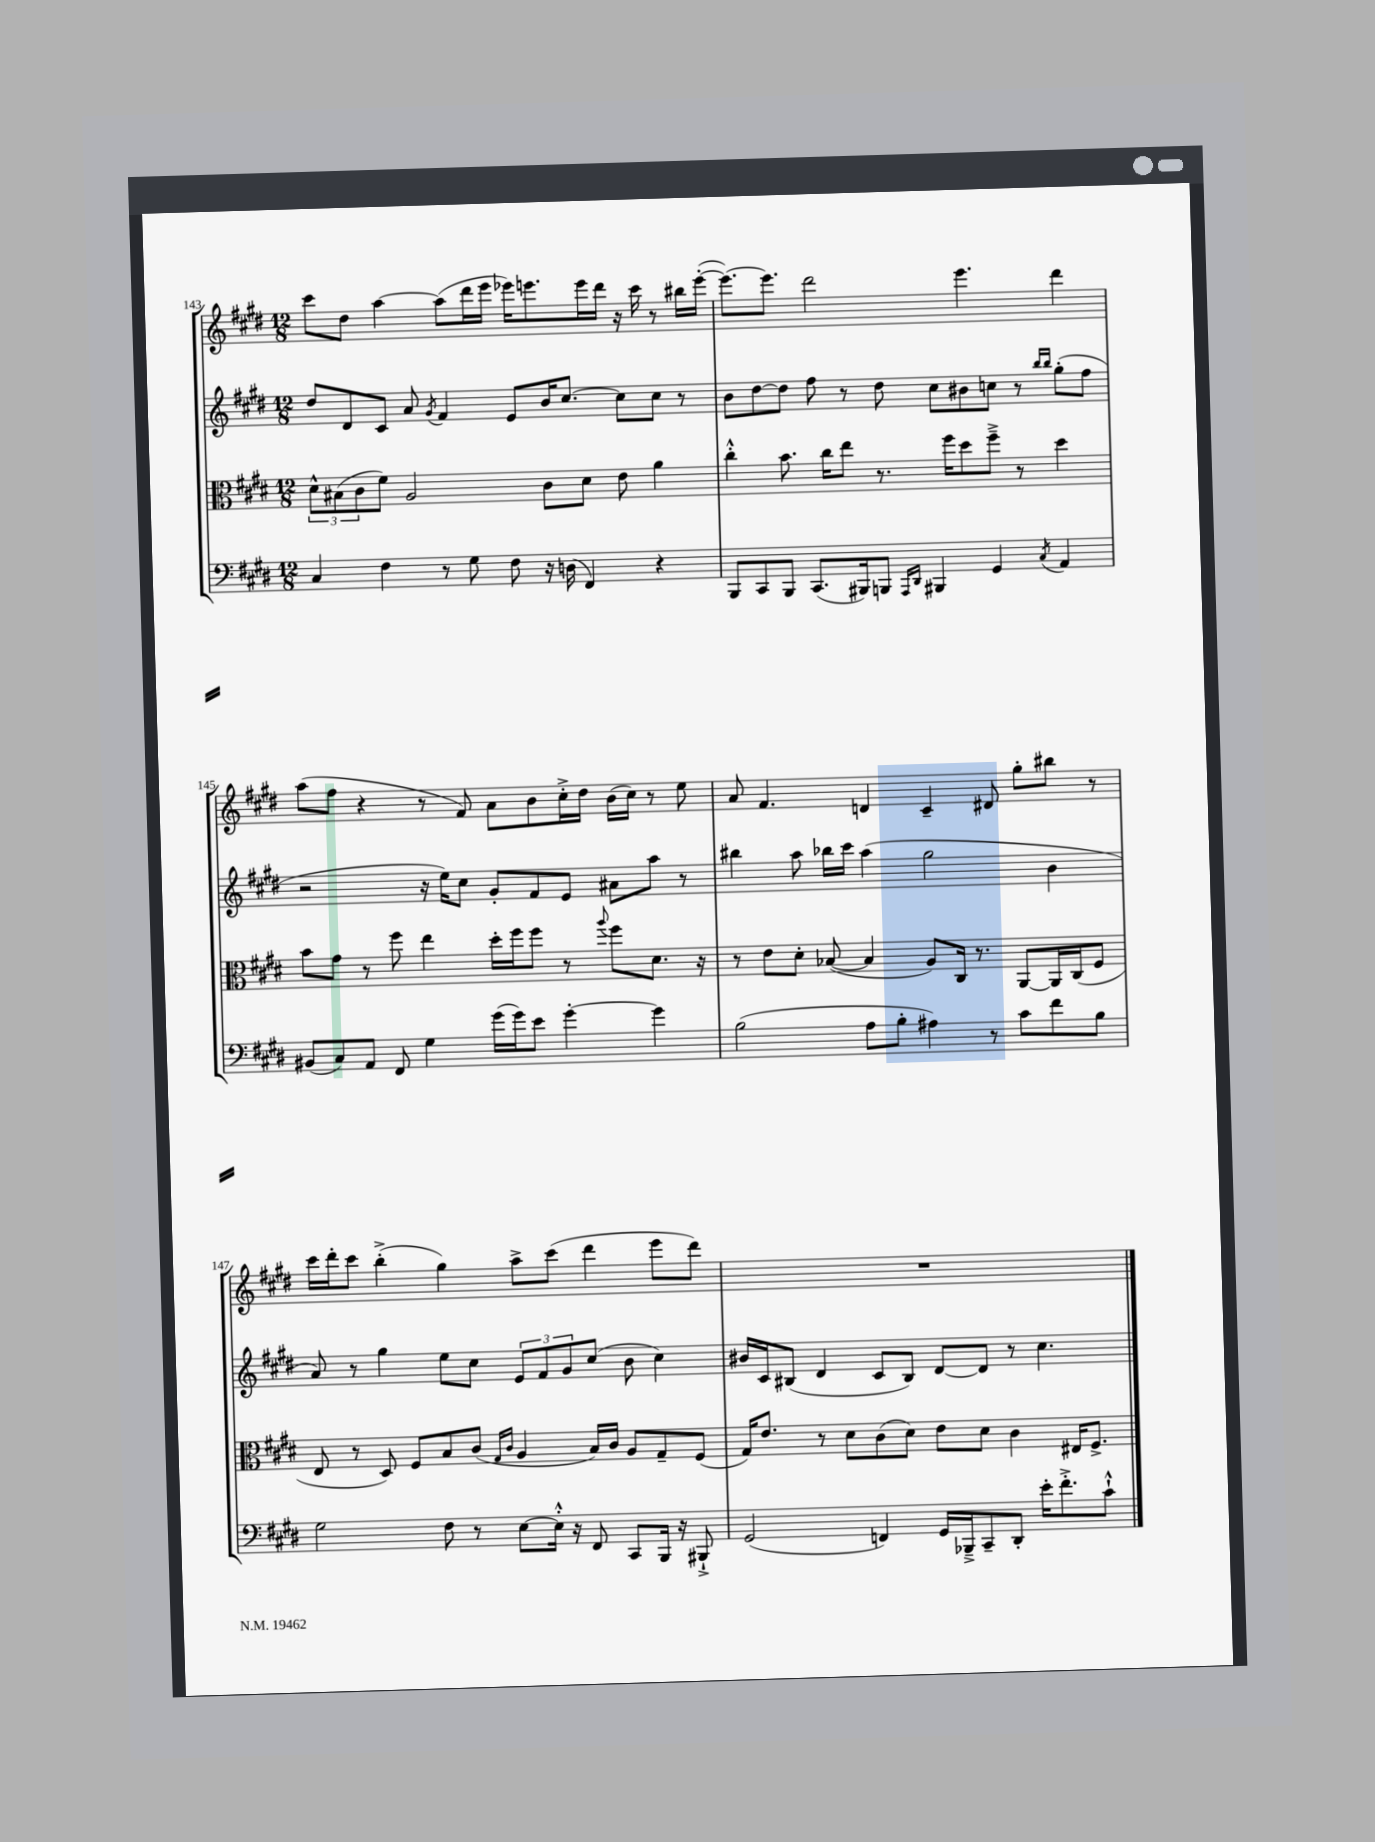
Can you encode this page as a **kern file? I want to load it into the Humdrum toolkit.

**kern	**kern	**kern	**kern
*part4	*part3	*part2	*part1
*staff4	*staff3	*staff2	*staff1
*clefF4	*clefC3	*clefG2	*clefG2
*k[f#c#g#d#]	*k[f#c#g#d#]	*k[f#c#g#d#]	*k[f#c#g#d#]
*M12/8	*M12/8	*M12/8	*M12/8
=143	=143	=143	=143
4C#/	12d#^^\L	8dd#/L	8ccc#\L
.	(12B#X\	.	.
.	.	8d#/	8dd#\J
.	12c#\	.	.
4F#\	8f#\J)	8c#/J	[4aa\
.	2A/	8a/	.
.	.	8qg#/	.
8r	.	4f#/	(8aa\L]
8G#\	.	.	16ddd#\L
.	.	.	16eee\JJ
8F#\	.	8e/L	16eee-X\KL)
.	.	.	8.eeen\
16r	8c#\L	16b/K	.
(16Dn\	.	[8.cc#/J	.
4FF#/)	8d#\J	.	16eee\L
.	.	.	16ddd#\JJ
.	8e\	8cc#\L]	16r
.	.	.	16ccc#\
4r	4a\	8cc#\J	8r
.	.	8r	16bb#X\LL
.	.	.	([16eee'\JJ
=144	=144	=144	=144
8BBB/L	4cc#'^^\	8b\L	8.eee\L_)
8CC#/	.	[8dd#\	.
.	.	.	8.eee\J]
8BBB/J	8.b\	8dd#\J]	.
(8.CC#/L	.	8ff#\	2ddd#\
.	16cc#\KL	.	.
.	8ee\J	8r	.
16BBB#X/k)	.	.	.
8BBBn/J	8.r	8dd#\	.
16qqAAA/LL	.	.	.
16qqDD#/JJ	.	.	.
4BBB#X/	.	8cc#\L	.
.	16ff#\KL	.	.
.	8dd#\	8b#X\	4.eee\
4GG#/	8ff#~^\J	8ccn\J	.
.	8r	8r	.
.	.	16qqbb/LL	.
8qC#/	.	16qqbb/JJ	.
4AA/	4dd#\	(8gg#'\L	4ddd#\
.	.	8ff#\J	.
!!LO:LB:g=z
=145	=145	=145	=145
(8BB#X/L	8b\L	2r	(8aa\L
8C#/)	8g#\J	.	8ff#\J
8AA/J	8r	.	4r
8FF#/	8ff#\	.	.
4G#\	4ee\	16r	8r
.	.	16ee\KL)	.
.	.	8cc#\J	8f#/)
(16g#\LL	16dd#'\LL	8g#'/L	8a\L
16g#\J)	16ff#\J	.	.
8e\J	8ff#\J	8f#/	8b\
[4g#'\	8r	8e/J	16cc#'^\L
.	.	.	16dd#\JJ
.	8qqaa/	.	.
.	8ff#\L	8a#X\L	(16b\LL
.	.	.	16cc#\JJ)
4g#\]	8.d#\J	8aa\J	8r
.	.	8r	8ee\
.	16r	.	.
=146	=146	=146	=146
(2B\	8r	4bb#X\	8a/
.	8e\L	.	4.f#/
.	8d#'\J	8aa\	.
.	([8B-X/	16bb-X\LL	.
.	.	16ccc#\JJ	.
8A\L	4B-/]	(4aa\	4dn/
8B'\J	.	.	.
4A#X\)	8A/L)	2gg#\	4c#~/
.	16C#/Jk	.	.
.	8.r	.	.
8r	.	.	8d#X/
8c#\L	[8AA/L	.	8gg#'\L
8f#\	16AA/L]	4b\	8bb#X\J
.	(16C#/J	.	.
8B\J	8F#/J	.	8r
!!LO:LB:g=z
=147	=147	=147	=147
2G#\	8E/	8a/)	16ccc#\LL
.	.	.	16ddd#'\J
.	8r	8r	8ccc#\J
.	8D#/)	4gg#\	(4bb'^\
.	8F#/L	.	.
8F#\	8B/	8ee\L	4gg#\)
8r	(8c#/J	8cc#\J	.
.	16qqG#/LL	.	.
.	16qqc#/JJ	.	.
[8E\L	4A/	12e/L	8aa^\L
.	.	12f#/	.
16E'^^\Jk]	.	.	(8ccc#\J
.	.	12g#/	.
16r	.	.	.
8FF#/	16B/LL)	(8cc#/J	4ddd#\
.	16c#/JJ	.	.
8CC#/L	8A/L	8b\	.
16BBB/Jk	8G#~/	4cc#\)	8eee\L
16r	.	.	.
8BBB#X`^/	(8F#/J	.	8ddd#\J)
=148	=148	=148	=148
(2GG#/	16G#/KL)	16b#X/LL	1.r
.	8.e/J	16c#/J	.
.	.	(8B#X/J	.
.	8r	4d#/	.
.	8d#\L	.	.
4FFn/)	(8c#\	8c#/L	.
.	8d#\J)	8B#/J)	.
16GG#/LL	8e\L	[8d#/L	.
16BBB-X~^/J	.	.	.
8CC#~/	8d#\J	8d#/J]	.
8DD#'/J	4c#\	8r	.
16e'\KL	.	4.cc#\	.
8.f#'^\	.	.	.
.	16E#X/KL	.	.
.	8.F#^/J	.	.
8c#`^^\J	.	.	.
==	==	==	==
*-	*-	*-	*-
